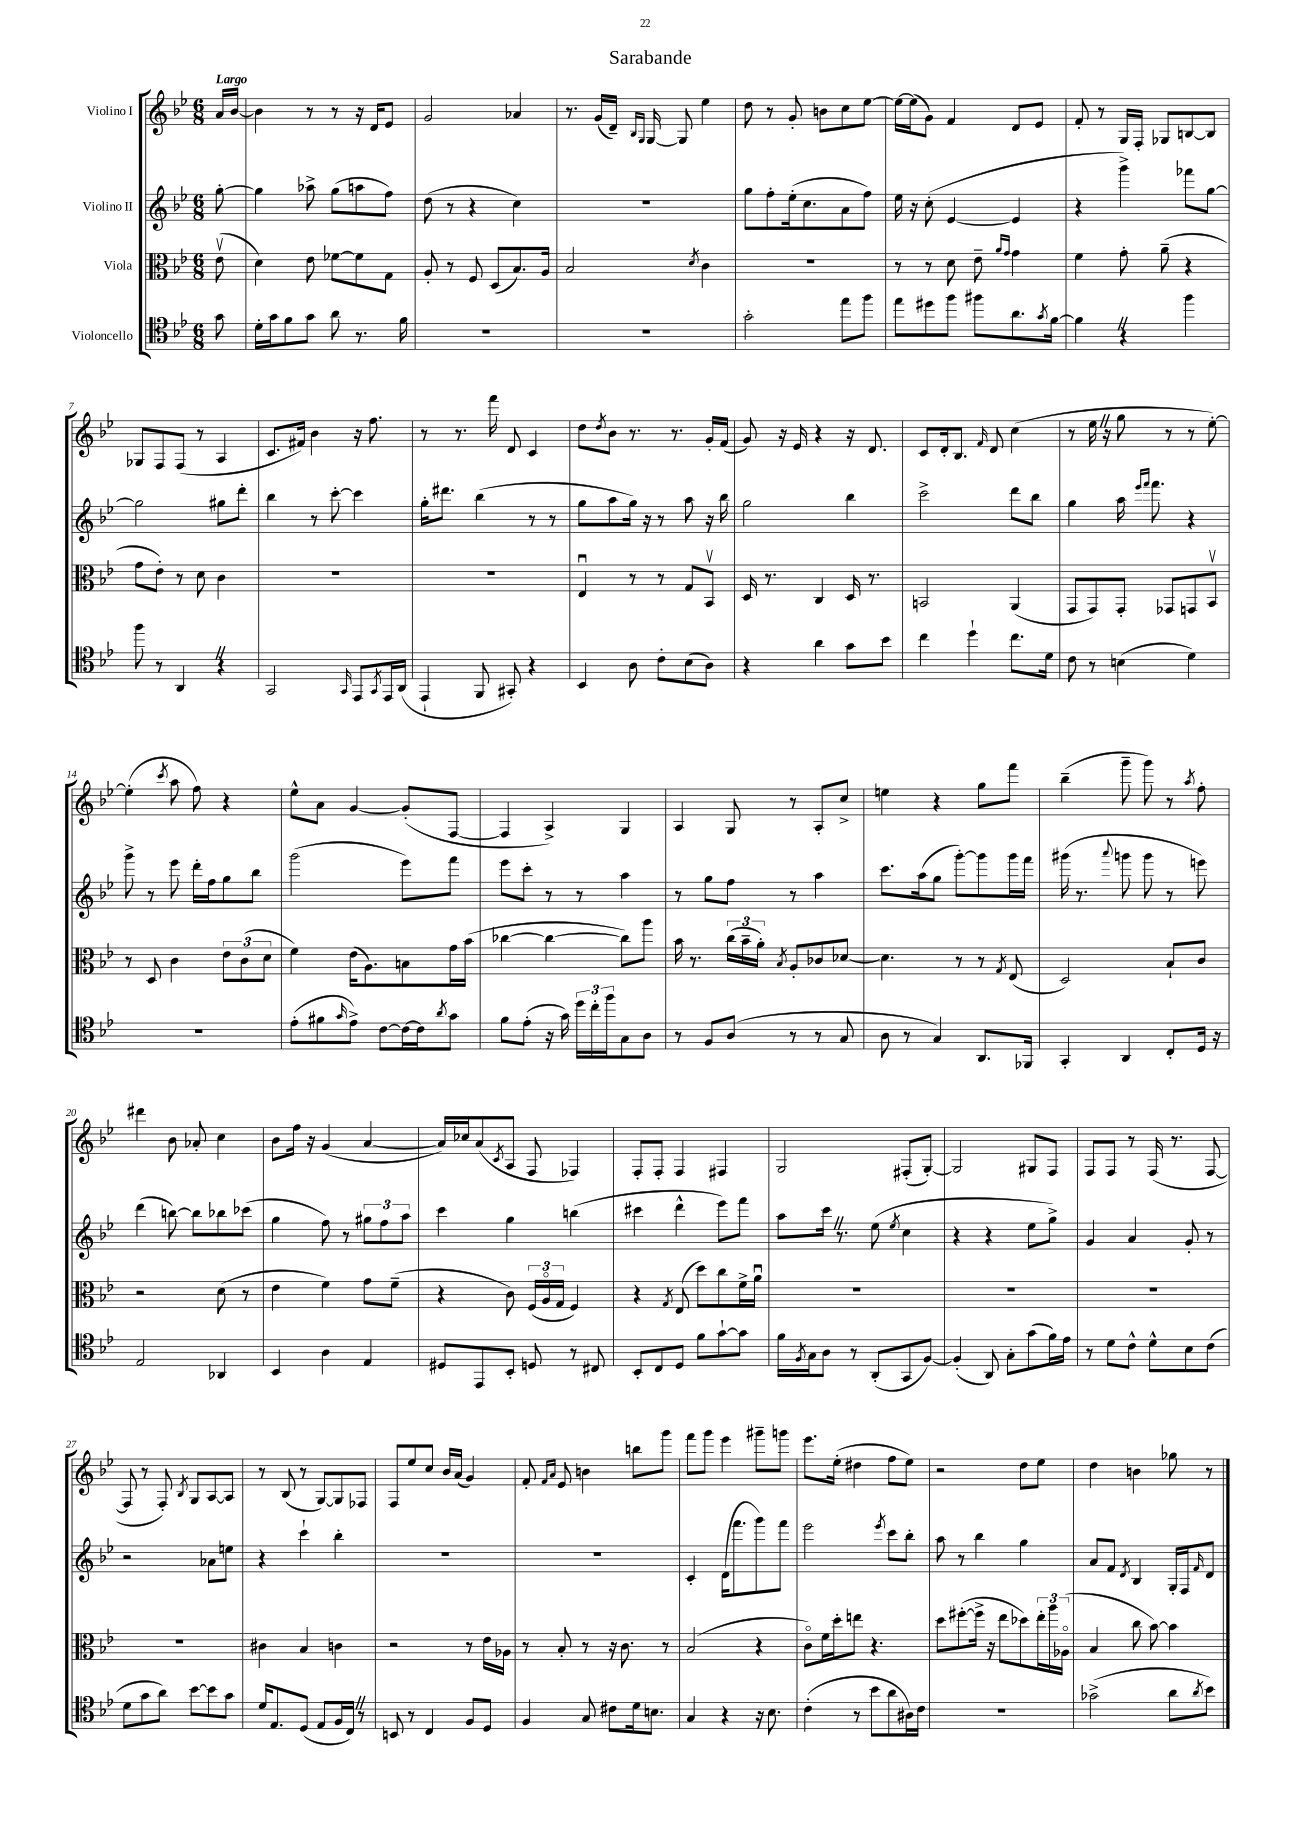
\header { title = "Sarabande" }
<<
\new StaffGroup <<
\new Staff = "s0" \with { instrumentName = "Violino I" } {
    \clef treble \key bes \major \numericTimeSignature \time 6/8 \partial 8 \tempo "Largo"
    a'16 bes'16~ |
    bes'4 r8 r8 r16 d'16 ees'8 |
    g'2 aes'4 |
    r8. g'16( d'16--) \grace { bes16 g16 } g16~ g8 ees''4 |
    d''8 r8 g'8-. b'8 c''8 ees''8~ |
    ees''16~ ees''16( g'8) f'4 d'8 ees'8 |
    f'8-. r8 g16 f16-. ges8 b8~ b8 |
    ges8 f8 f8( r8 a4 |
    c'8. fis'16) bes'4 r16 f''8. |
    r8 r8. f'''16 d'8 c'4 |
    d''8 \acciaccatura { d''8 } bes'8 r8. r8. g'16-. f'16( |
    g'8) r16 ees'16 r4 r16 d'8. |
    c'8 d'16-. bes8. \grace { f'16 } d'8 c''4( |
    r8 ees''16 \once \override BreathingSign.text = \markup { \musicglyph "scripts.caesura.straight" } \breathe r16 g''8 r8 r8 ees''8~-.) |
    ees''4-.( \acciaccatura { c'''8 } a''8 f''8) r4 |
    ees''8-^ a'8 g'4~ g'8-.( f8~ |
    f4 a4->) g4 |
    a4 g8 r8 a8-. c''8-> |
    e''4 r4 g''8 f'''8 |
    bes''4--( g'''8-- g'''8) r8 \acciaccatura { a''8 } f''8-. |
    dis'''4 bes'8 aes'8-. c''4 |
    bes'8 f''16 r16 g'4( a'4~ |
    a'16) ces''16 a'8( \acciaccatura { c'8 } a8 f8 fes4) |
    f8-. f8-. f4 fis4 |
    g2 fis8-.( g8~-.) |
    g2 gis8 f8 |
    f8 f8 r8 f16( r8. f8~ |
    f8 r8 f8-.) \acciaccatura { bes8 } g8 a8~ a8 |
    r8 bes8( r8 g8~) g8 fes8 |
    f8 ees''8 c''8 bes'16 a'16( g'4) |
    f'8-. \grace { f'16 a'16 } ees'8 b'4 b''8 g'''8 |
    f'''8 g'''8 ees'''4 gis'''8-- g'''8 |
    ees'''8. ees''16-.( dis''4 f''8 ees''8) |
    r2 d''8 ees''8 |
    d''4 b'4 ges''8 r8 \bar "|." |
}
\new Staff = "s1" \with { instrumentName = "Violino II" } {
    \clef treble \key bes \major \numericTimeSignature \time 6/8 \partial 8
    g''8~-. |
    g''4 aes''8-> g''8( a''8 f''8) |
    d''8( r8 r4 c''4) |
    R2. |
    g''8 f''8-. ees''16-.( c''8. a'8 f''8) |
    ees''16 r16 c''8-.( ees'4~ ees'4 |
    r4 g'''4->) fes'''8 g''8~ |
    g''2 gis''8 d'''8-. |
    bes''4 r8 c'''8~-. c'''4 |
    g''16-. dis'''8. bes''4( r8 r8 |
    g''8 a''8 g''16) r16 r8 a''8 r16 bes''16 |
    g''2 bes''4 |
    c'''2-> d'''8 bes''8 |
    g''4 a''16 \grace { ees'''16 f'''16 } f'''8. r4 |
    g'''8-> r8 ees'''8 d'''16-. f''16 g''8 bes''8 |
    g'''2( ees'''8) f'''8 |
    ees'''8 c'''8-. r8 r8 a''4 |
    r8 g''8 f''8 r8 a''4 |
    c'''8. a''16( g''8 g'''8~-.) g'''8 g'''16 f'''16 |
    gis'''16( r8. \appoggiatura { a'''8 } g'''8 g'''8 r8 e'''8) |
    d'''4( b''8~) b''8 bes''8 ces'''8( |
    g''4 f''8) r8 \tuplet 3/2 { gis''8 f''8 a''8 } |
    c'''4 g''4 b''4( |
    cis'''4 d'''4-^ ees'''8) f'''8 |
    a''8 c'''16 \once \override BreathingSign.text = \markup { \musicglyph "scripts.caesura.straight" } \breathe r8. ees''8( \acciaccatura { ees''8 } c''4 |
    r4 r4 ees''8 g''8->) |
    g'4 a'4 g'8-. r8 |
    r2 aes'8 e''8 |
    r4 c'''4-! bes''4-. |
    R2. |
    R2. |
    c'4-. d'16( f'''8. g'''8) f'''8 |
    ees'''2 \acciaccatura { ees'''8 } c'''8 bes''8-. |
    a''8 r8 bes''4 g''4 |
    a'8 f'8 \acciaccatura { d'8 } bes4 g16-. f16 \grace { f'16 } d'8 \bar "|." |
}
\new Staff = "s2" \with { instrumentName = "Viola" } {
    \clef alto \key bes \major \numericTimeSignature \time 6/8 \partial 8
    ees'8\upbow( |
    d'4) ees'8 fes'8~ fes'8 g8 |
    a8-. r8 f8 d8( bes8.) a16 |
    bes2 \acciaccatura { d'8 } c'4 |
    R2. |
    r8 r8 d'8 ees'8-- \grace { a'16 g'16 } g'4 |
    f'4 g'8-. a'8--( r4 |
    g'8 ees'8-.) r8 d'8 c'4 |
    R2. |
    R2. |
    ees4\downbow r8 r8 g8 bes,8\upbow |
    d16 r8. c4 d16 r8. |
    b,2 a,4( |
    g,8 g,8) g,8-. ges,8 g,8 bes,8\upbow |
    r8 d8 c'4 \tuplet 3/2 { ees'8 c'8( d'8 } |
    f'4) ees'16( a8.) b8 g'16 bes'16( |
    ces''4~ ces''4~ ces''8) a''8 |
    bes'16 r8. \tuplet 3/2 { c''16( bes'16-- a'16-.) } \acciaccatura { bes8 } a8-. ces'8 des'8~ |
    des'4. r8 r8 \acciaccatura { g8 } ees8( |
    d2) bes8-! c'8 |
    r2 d'8( r8 |
    ees'4 f'4) g'8 f'8--( |
    r4 c'8) \tuplet 3/2 { f16( a16\flageolet g16 } f4) |
    r4 \acciaccatura { g8 } ees8( d''8) c''8 f'16-> a'16\downbow |
    R2. |
    R2. |
    R2. |
    R2. |
    cis'4 bes4 c'4 |
    r2 r8 ees'16 aes16 |
    r8 bes8-. r8 r16 c'8. r8 |
    bes2( r4 |
    c'8\flageolet) f'16 d''16-. e''8 r4. |
    d''8 fis''8~-.( fis''16-> r16 ees''8 des''8) \tuplet 3/2 { ees''16-. a''16 aes16\flageolet( } |
    bes4 c''8 bes'8~) bes'4 \bar "|." |
}
\new Staff = "s3" \with { instrumentName = "Violoncello" } {
    \clef tenor \key bes \major \numericTimeSignature \time 6/8 \partial 8
    g'8 |
    d'16-. g'16 f'8 g'8 a'8 r8. f'16 |
    R2. |
    R2. |
    g'2-. ees''8 f''8 |
    ees''8 dis''8 f''8 fis''8 a'8. \acciaccatura { g'8 } f'16~ |
    f'4 \once \override BreathingSign.text = \markup { \musicglyph "scripts.caesura.straight" } \breathe r4 f''4 |
    f''8 r8 a,4 \once \override BreathingSign.text = \markup { \musicglyph "scripts.caesura.straight" } \breathe r4 |
    g,2 \grace { g,16 } ees,8 \acciaccatura { g,8 } ees,16 a,16( |
    ees,4-! f,8 gis,8-.) r4 |
    bes,4 a8 c'8-. bes8( a8) |
    r4 a'4 g'8 bes'8 |
    c''4 d''4-! c''8. d'16 |
    c'8 r8 b4( d'4) |
    R2. |
    ees'8-.( fis'8 \grace { g'16 } ees'8->) c'8~ c'16~ c'16 \acciaccatura { a'8 } g'8 |
    f'8 ees'8-.( r16 g'16) \tuplet 3/2 { d''16 c''16-. f''16 } g8 a8 |
    r8 f8 a8( r8 r8 g8 |
    a8 r8 g4) a,8. fes,16 |
    g,4-. a,4 c8-. d16 r16 |
    ees2 aes,4 |
    bes,4 a4 ees4 |
    dis8 ees,8 bes,8-. d8 r8 cis8 |
    bes,8-. c8 d8 f'8 g'8~-! g'8 |
    f'16 \acciaccatura { f8 } g16 a8 r8 a,8-.( g,8 f8~) |
    f4-.( a,8) g8-. g'8( f'16) ees'16 |
    r8 d'8 c'8-^ d'8-^ bes8 c'8( |
    d'8 g'8 a'8) bes'8~ bes'8 g'8 |
    d'16 ees8. d8( ees8 f16 c16) \once \override BreathingSign.text = \markup { \musicglyph "scripts.caesura.straight" } \breathe r8 |
    b,8 r8 c4 f8 d8 |
    f4 g8 cis'8 d'16 b8. |
    g4 r4 r16 bes8. |
    c'4-.( r8 bes'8 a'8 ais16) c'16 |
    R2. |
    ges'2->( a'8 \acciaccatura { a'8 } bes'8) \bar "|." |
}
>>
>>
